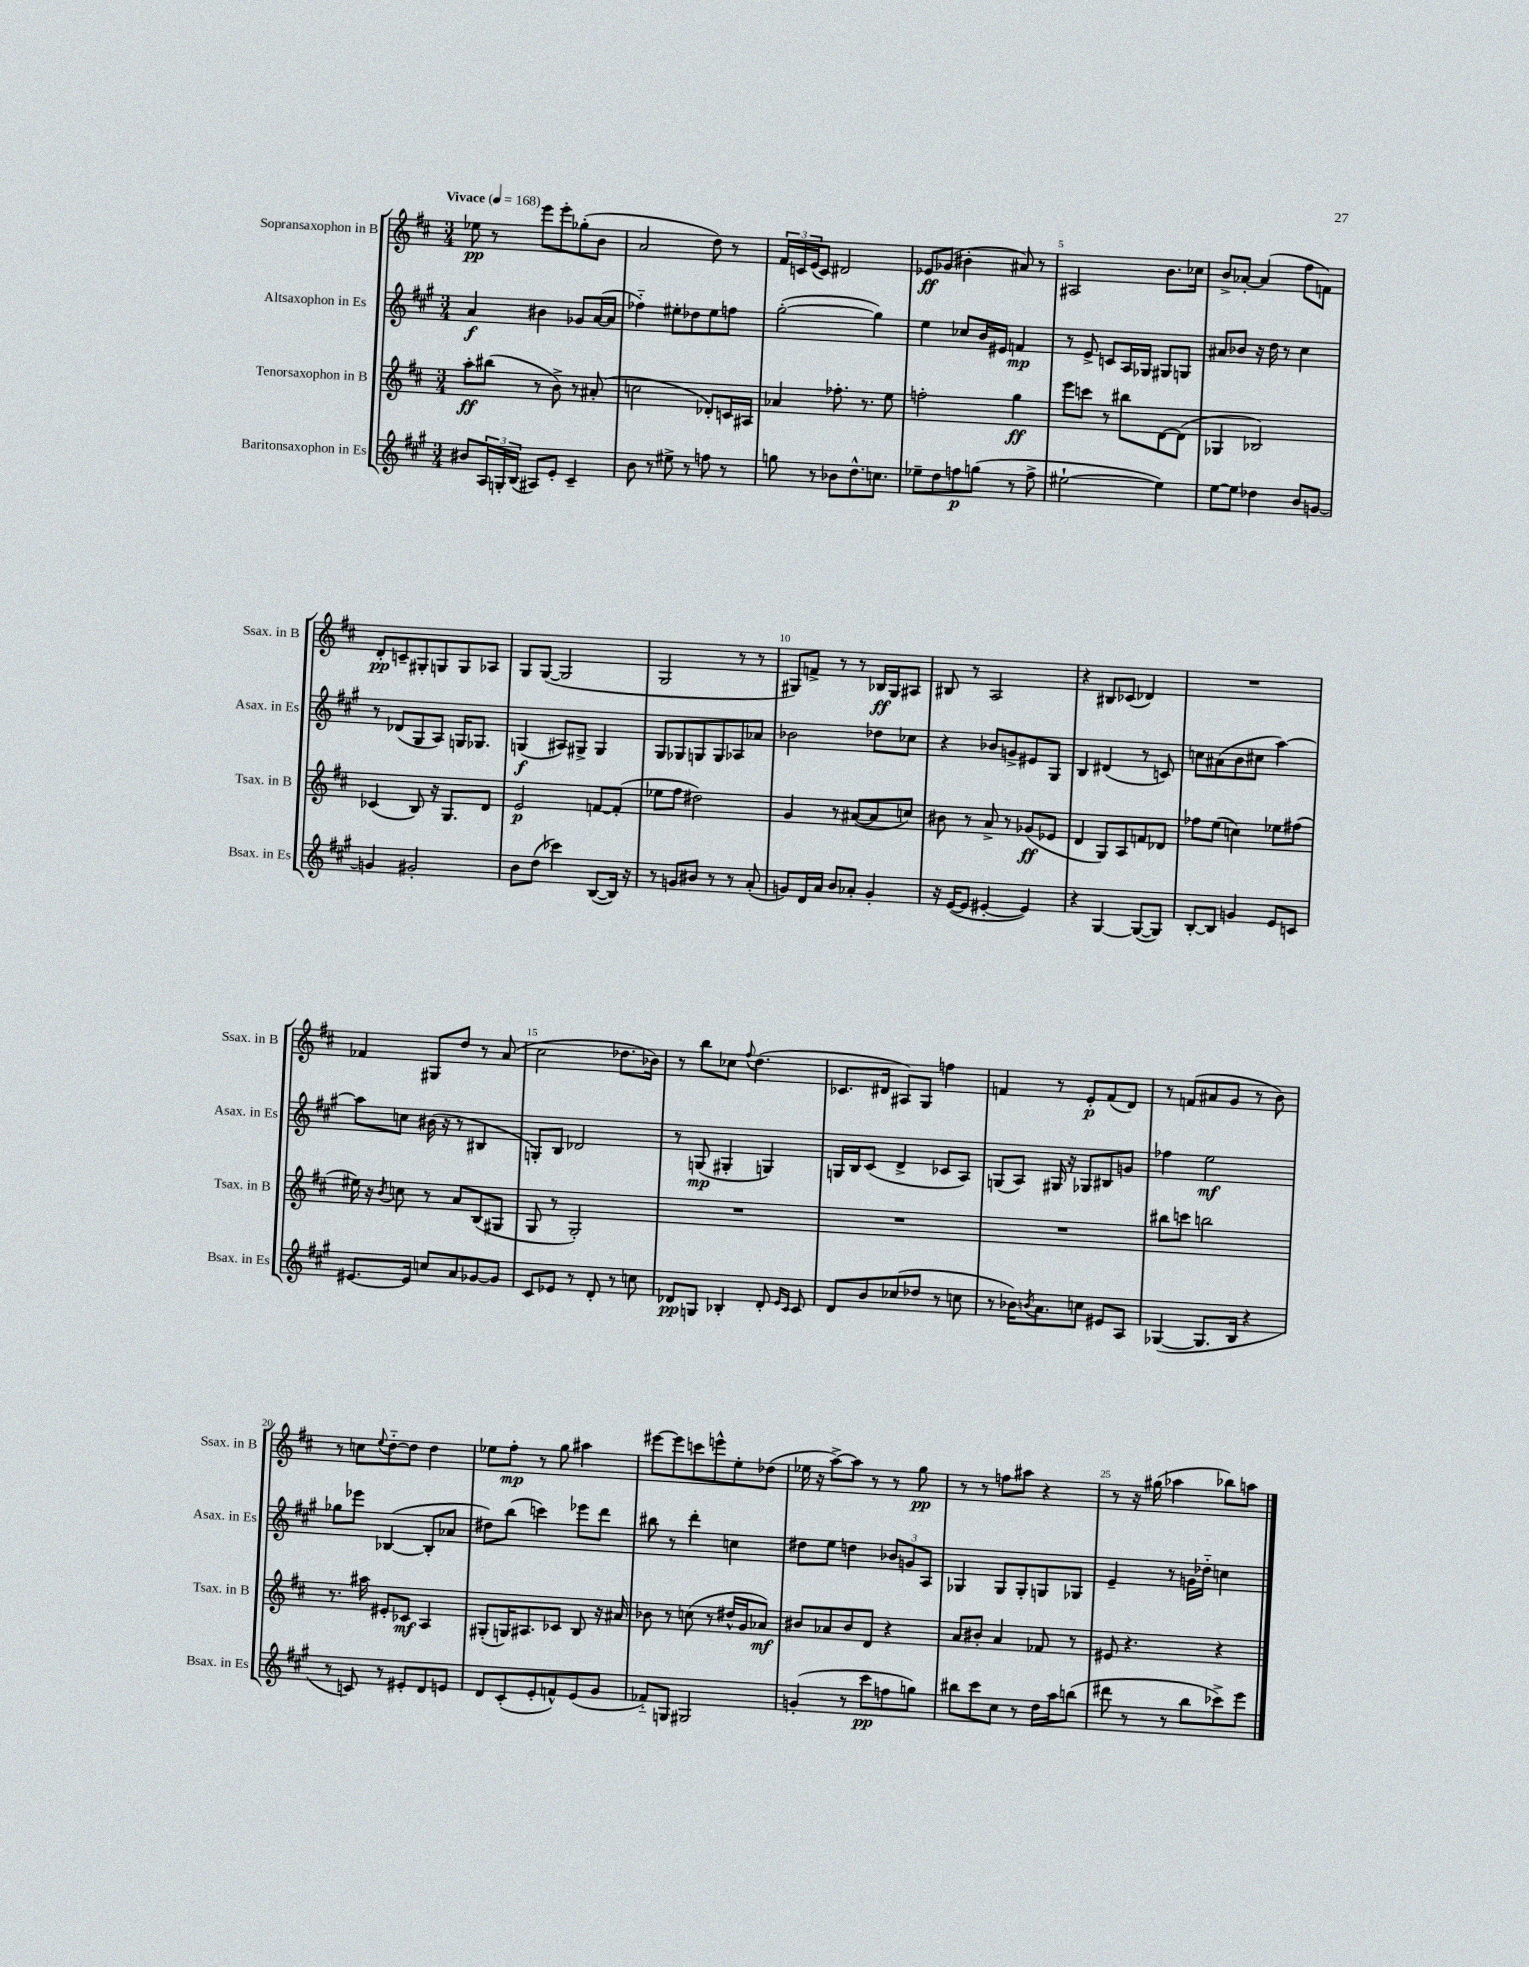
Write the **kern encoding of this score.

**kern	**kern	**kern	**kern
*staff4	*staff3	*staff2	*staff1
*clefG2	*clefG2	*clefG2	*clefG2
*k[f#c#g#]	*k[f#c#]	*k[f#c#g#]	*k[f#c#]
*M3/4	*M3/4	*M3/4	*M3/4
*MM168	*MM168	*MM168	*MM168
8b#	8aa'	4a	8ee-
24A	(8bb#	.	8r
24G'	.	.	.
(24B	.	.	.
8A#)	8r	4b#	8eee
8e'	8b^)	.	8eee'
4c#~	8r	8g-	(8gg-'
.	(8a#'	([16a	8b
.	.	16a]	.
=	=	=	=
8b	2cc	4ff-'~)	2a
8r	.	.	.
8ee#^	.	8ee#'	.
8r	.	8dd-	.
8ff	8d-')	8ee#	8dd)
8r	16c	8ff	8r
.	16A#	.	.
=	=	=	=
8gg	4a-	([2gg#'	24f#
.	.	.	24c
.	.	.	(24e
8r	.	.	8c)
8b-	8.ff-'	.	2d#
8.dd^^	.	.	.
.	8.r	.	.
.	.	4gg#])	.
8.cc	.	.	.
.	8ee	.	.
=	=	=	=
8ee-~	2ff'	4ee	8e-
8dd	.	.	(8g-
8ff	.	8cc-	4b#'
(8gg	.	16b	.
.	.	16e#	.
8r	4gg	4f	8a#)
8ff^	.	.	8r
=	=	=	=
[2ee#`	8eee	8r	2A#
.	8ccc	8e^	.
.	8r	8c	.
.	8bb#	16A	.
.	.	16G-	.
4ee#])	[8d	8G#	8.b
.	(8d]	8G	.
.	.	.	16cc-
=	=	=	=
[8ee	4G-	8a#	8b^
8ee]	.	8b-	[8a-'
4dd-	2B-)	16r	(4a-]
.	.	16dd	.
.	.	8r	.
8b	.	4cc#	8ff#
[8g	.	.	8f)
=	=	=	=
4g]	(4c-	8r	8d'
.	.	(8d-	8c~
2g#'	8B)	8G#	8G#'
.	16r	8A)	8G
.	8.G	.	.
.	.	16G	8G
.	.	8.G-	.
.	8d	.	8A-
=	=	=	=
8b	2e	(4G	8G
(8dd	.	.	([8G
4ccc-)	.	8A#)	2G]
.	.	8G#^	.
([8B	[8f	4G#	.
16B])	(8f']	.	.
16r	.	.	.
=	=	=	=
8r	8ee-	8G#	2G
8g	8ff#	8G-	.
8b#	2dd#)	8G	.
8r	.	8G	.
8r	.	8A-	8r
(8a'	.	8a-	8r
=	=	=	=
8g)	4g	2b-	8G#)
16d	.	.	8f^
16a	.	.	.
8b	8r	.	8r
8a-'	([8a#	.	8r
4g'	8a#]	8dd-	16B-
.	.	.	16G#
.	8cc)	8cc-	8A#
=	=	=	=
16r	8b#	4r	8B#
([16e	.	.	.
8e]	8r	.	8r
[4e#'	8a^	8b-	2A
.	8r	8g^	.
4e#])	(8g-	8e#	.
.	8e-	8G#	.
=	=	=	=
4r	4d	4B	4r
[4G#	8G)	(4d#	8B#
.	8A	.	(8c-
(8G#_	8f	8r	4d-)
8G#])	8d-	8c)	.
=	=	=	=
[8B'	8ff-	8cc	2.r
8B]	(8ee	(8a#	.
4g	4cc)	8b	.
.	.	8cc#	.
8e	8ee-	[4aa)	.
8c	(8ff#	.	.
=	=	=	=
[8.e#	16ee#)	8aa]	4f-
.	16r	.	.
.	8qb	.	.
.	8cc	8cc	.
16e#]	.	.	.
8cc	8r	(16b#	8G#
.	.	16r	.
8a	8a	8r	8dd
[8g-	(8B	4B#	8r
8g-]	8G#	.	(8a
=	=	=	=
8c#	8G	8G')	2cc#
8e-	8r	8B	.
8r	2G')	2d-	.
8d'	.	.	.
8r	.	.	8.dd-
8cc	.	.	.
.	.	.	16b-)
=	=	=	=
8d-	2.r	8r	8r
8G	.	(8G	8bb
4B-'	.	4G#'	8cc-
.	.	.	8qqff#
.	.	.	(4.dd
8d-'	.	4G)	.
16qqe	.	.	.
16qqc#	.	.	.
8c#	.	.	.
=	=	=	=
8d	2.r	16G	8.c-
.	.	16B	.
8b	.	(8c#	.
.	.	.	16d#
(8cc-	.	4d^	8A#)
8dd-	.	.	8G
8r	.	8c-	4ff
8cc	.	8A)	.
=	=	=	=
8r	2.r	(8G	4f
16b-)	.	8A)	.
8qb	.	.	.
8.a	.	.	.
.	.	16G#	8r
.	.	16r	.
8cc	.	8G-	8e'
8e#	.	8B#	(8f
8A	.	8g	8d)
=	=	=	=
([4G-	8bb#	4ff-	8r
.	8ccc	.	(8f
8.G-]	2bb	2ee	8a#
.	.	.	8g
16B	.	.	.
4r	.	.	8r
.	.	.	8b)
=	=	=	=
8r	8.r	8gg-	8r
8c)	.	8eee-	8cc
.	16aa#	.	.
.	.	.	8qqee
8r	8e#'	([4B-	[8dd'~
8e#'	8c-	.	8dd]
8d	4A	8B-']	4dd
8e	.	8a-	.
=	=	=	=
8d	(8G#'	8dd#)	8ee-
(8c#'	16G)	(8bb	8ff#'
.	8.A#	.	.
8e'	.	4ccc)	8r
8f^^)	8c-	.	8gg
(8e	8B	8eee-	4aa#
8g#	16r	8ddd	.
.	16a#	.	.
=	=	=	=
8f-'~)	8b-	8bb#	[8eee#
8G	8r	8r	8eee#]
2G#	(8cc	4ddd'	8ccc
.	8r	.	8eee^^
.	16dd#^^	4cc	8ee'
.	16g	.	.
.	8a-)	.	(8dd-
=	=	=	=
(4g'	8b#	8dd#	16ee-
.	.	.	16r
.	8a-	8ee	[8aa^)
8r	8b#	4dd	8aa]
8ccc#	8d	.	8r
8ff	4r	12b-	8r
.	.	12g	.
8gg)	.	.	8gg
.	.	12A	.
=	=	=	=
8bb#	8a	4G-	8r
8ccc#	8b#'	.	8r
8cc#	4a	8G-	8ff
8r	.	8G-'	8aa#
16dd	8f-	8G	4r
16aa	.	.	.
(8bb	8r	8G-	.
=	=	=	=
8ddd#	8e#	4e~	8r
8r	4.r	.	16r
.	.	.	(16gg#
8r	.	8r	4aa-
8bb	.	16g	.
.	.	16dd-'~	.
8ccc-^)	4r	4cc	8bb-)
8eee	.	.	8aa
==	==	==	==
*-	*-	*-	*-
